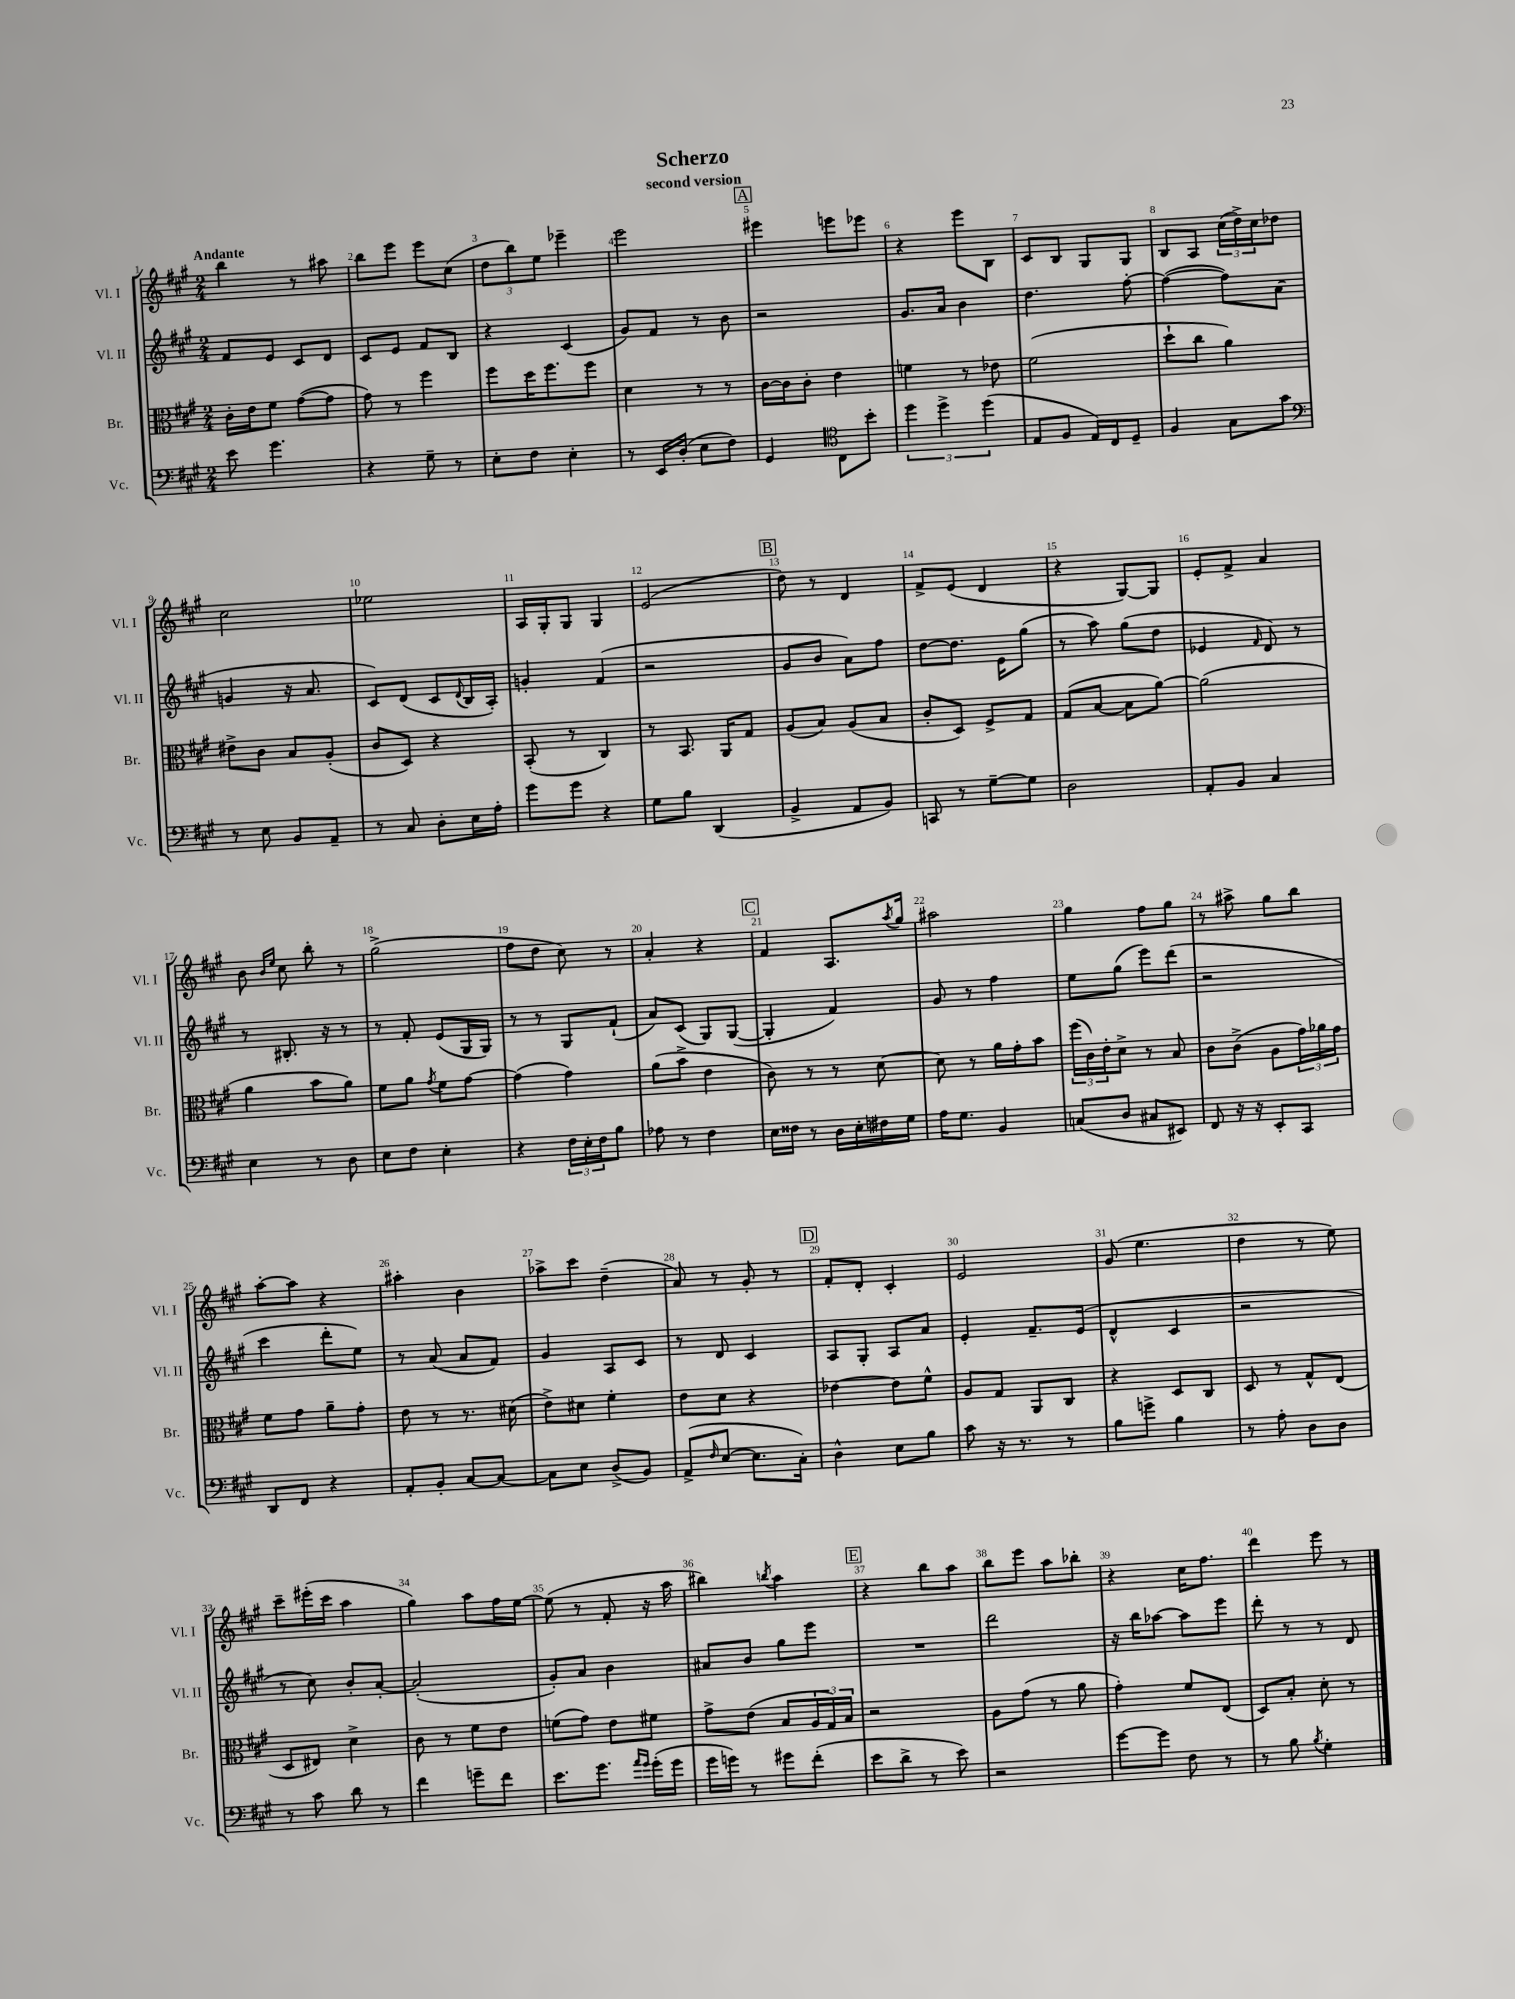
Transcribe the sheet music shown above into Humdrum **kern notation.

**kern	**kern	**kern	**kern
*part4	*part3	*part2	*part1
*staff4	*staff3	*staff2	*staff1
*I"Vc.	*I"Br.	*I"Vl. II	*I"Vl. I
*I'Vc.	*I'Br.	*I'Vl. II	*I'Vl. I
*clefF4	*clefC3	*clefG2	*clefG2
*k[f#c#g#]	*k[f#c#g#]	*k[f#c#g#]	*k[f#c#g#]
*M2/4	*M2/4	*M2/4	*M2/4
=1	=1	=1	=1
!	!	!	!LO:TX:a:B:t=Andante
8e\	16c#'\LL	8f#/L	4bb\
.	16e\J	.	.
4.g#\	8f#\J	8e/J	.
.	([8g#\L	8c#/L	8r
.	8g#\J]	8d/J	8aa#X\
=2	=2	=2	=2
4r	8g#\)	8c#/L	8bb\L
.	8r	8e/J	8eee\J
8G#~\	4ff#\	8f#/L	8eee\L
8r	.	8B/J	(8cc#\J
=3	=3	=3	=3
8E'\L	8ff#\L	4r	12dd\L
.	.	.	12bb\)
8F#\J	16dd\K	.	.
.	.	.	12ee\J
.	8.ff#\	.	.
4E'\	.	(4c#/	4eee-X~\
.	8ff#\J	.	.
=4	=4	=4	=4
8r	4d\	8g#/L)	2eee\
16EE/LL	.	8f#/J	.
(16D'/JJ	.	.	.
8E\L	8r	8r	.
8F#\J)	8r	8b\	.
!!LO:REH:place=s1:t=A
=5	=5	=5	=5
4GG#/	[16c#\LL	2r	4eee#X\
.	16c#\J]	.	.
.	8c#'\J	.	.
*clefC4	*	*	*
8C#\L	4e\	.	8eeen\L
8b'\J	.	.	8eee-X\J
=6	=6	=6	=6
6dd\	4fn\	8.g#/L	4r
6dd^\	.	.	.
.	.	16a/Jk	.
.	8r	4b\	8eee\L
(6dd\	.	.	.
.	8e-X\	.	8B\J
=7	=7	=7	=7
8E/L	(2f#\	4.dd\	8c#/L
8F#/J	.	.	8B/J
16E/LL)	.	.	8G#/L
16C#/J	.	.	.
8D~/J	.	[8ff#'\	8G#/J
=8	=8	=8	=8
4F#/	8dd`\L	(4ff#\_	8B/L
.	8cc#\J	.	8A/J
8G#\L	4a\)	8ff#\L])	(24cc#\LL
.	.	.	24dd^\)
.	.	.	24cc#\J
8g#\J	.	(8a\J	8dd-X\J
!!LO:LB:g=z
=9	=9	=9	=9
*clefF4	*	*	*
8r	8e#X^\L	4gn/	2cc#\
8E\	8c#\J	.	.
8BB/L	8B/L	16r	.
.	.	8.a/	.
8AA~/J	(8A'/J	.	.
=10	=10	=10	=10
8r	8c#/L	8c#/L)	2ee-X\
8C#/	8D/J)	(8d/J	.
8D'\L	4r	8c#/L	.
.	.	8qqd/	.
16E\L	.	16B/L	.
16A'\JJ	.	16A'/JJ)	.
=11	=11	=11	=11
8g#\L	(8BB'/	4gn'/	16A/LL
.	.	.	16G#'/J
8g#\J	8r	.	8G#/J
4r	4C#/)	(4f#/	4G#/
=12	=12	=12	=12
8G#\L	8r	2r	(2e/
8B\J	8.BB/	.	.
(4DD/	.	.	.
.	16AA/KL	.	.
.	8G#/J	.	.
!!LO:REH:place=s1:t=B
=13	=13	=13	=13
4BB^/	(8A/L	8g#/L	8dd\)
.	8B/J)	8b/J	8r
8AA/L	(8A/L	8a\L)	4d/
8BB/J)	8B/J	8ff#\J	.
=14	=14	=14	=14
8CCn/	8c#'/L	[8dd\L	8f#^/L
8r	8D/J)	8.dd\J]	(8e/J
[8G#~\L	8F#^/L	.	4d/
.	.	16e\KL	.
8G#\J]	8G#/J	(8gg#\J	.
=15	=15	=15	=15
2D\	(8G#/L	8r	4r
.	[8B/J	8aa\)	.
.	8B\L]	(8gg#\L	[8G#/L)
.	[8a\J)	8dd\J	8G#/J]
=16	=16	=16	=16
8AA'/L	(2a\]	4e-X/	8e'/L
8BB/J	.	.	8f#^/J
.	.	16qqf#/	.
4C#/	.	8d/)	4a/
.	.	8r	.
!!LO:LB:g=z
=17	=17	=17	=17
4E\	4a\	8r	8b\
.	.	.	16qqb/LL
.	.	.	16qqee/JJ
.	.	8.B#X'/	8cc#\
8r	8b\L	.	8bb'\
.	.	16r	.
8D\	8a\J)	8r	8r
=18	=18	=18	=18
8E\L	8f#\L	8r	(2gg#^\
8F#\J	8a\J	8f#'/	.
.	8qg#/	.	.
4E'\	8f#\L	(8e/L	.
.	[8g#\J	16G#/L	.
.	.	16G#/JJ)	.
=19	=19	=19	=19
4r	(4g#\]	8r	8ff#\L
.	.	8r	8dd\J
24F#\LL	4g#\)	8G#/L	8cc#\)
24E'\	.	.	.
24F#\J	.	.	.
8B\J	.	(8f#`/J	8r
=20	=20	=20	=20
8A-X\	(8a\L	8a/L)	4a'/
8r	8b^\J	(8c#/J	.
4F#\	4e\	8G#/L)	4r
.	.	([8G#/J	.
!!LO:REH:place=s1:t=C
=21	=21	=21	=21
16E\LL	8c#\)	4G#'/]	4f#/
16F##X\JJ	.	.	.
8r	8r	.	.
16D\LL	8r	4f#/)	8.A/L
16E'\	.	.	.
16F#X\	[8d\	.	.
.	.	.	8qaa/
16G#\JJ	.	.	16gg#/Jk
=22	=22	=22	=22
16A\KL	8d\]	8g#/	2aa#X\
8.G#\J	.	.	.
.	8r	8r	.
4BB/	16a\LL	4ff#\	.
.	16g#'\J	.	.
.	8b\J	.	.
=23	=23	=23	=23
(8Cn/L	(24ff#\LL	8ee\L	4gg#\
.	24c#\)	.	.
.	24e'\J	.	.
8D/J	8d^\J	(8gg#\J	.
8C#X/L	8r	8eee\L)	8ff#\L
8EE#X/J)	8B/	(8ddd\J	8gg#\J
=24	=24	=24	=24
8FF#/	8c#\L	2r	8r
16r	(8c#^\J	.	8aa#X^\
16r	.	.	.
8EE'/L	8A\L	.	8gg#\L
8CC#/J	24g#\L)	.	8bb\J
.	24a-X\	.	.
.	24g#\JJ	.	.
!!LO:LB:g=z
=25	=25	=25	=25
8DD/L	8f#\L	4ccc#\	[8aa'\L
8FF#/J	8g#\J	.	8aa\J]
4r	8a~\L	8ddd'\L	4r
.	8g#'\J	8ee\J)	.
=26	=26	=26	=26
8AA'/L	8e\	8r	4aa#X'\
8BB'/J	8r	(8a/	.
[8C#/L	8.r	8a/L	4b\
8C#/J_	.	8f#/J)	.
.	(16d#X\	.	.
=27	=27	=27	=27
8C#\L]	8e^\L)	4g#/	8aa-X^\L
8E\J	8d#X\J	.	8ccc#\J
(8D^/L	4f#'\	8A/L	(4dd~\
8BB/J)	.	8c#/J	.
=28	=28	=28	=28
(8AA^/L	8e\L	8r	8a/)
16qqF#/	.	.	.
[8E/J	8d\J	8d/	8r
8.E\L]	4r	4c#/	8g#'/
.	.	.	8r
16C#'\Jk)	.	.	.
!!LO:REH:place=s1:t=D
=29	=29	=29	=29
4D^^\	[4e-X\	8A/L	8f#'/L
.	.	8G#'/J	8d'/J
8E\L	8e-\L]	8A/L	4c#'/
8B\J	8f#^^\J	8a/J	.
=30	=30	=30	=30
8c#\	8A/L	4e'/	2e/
16r	8G#/J	.	.
8.r	.	.	.
.	8AA/L	8.f#~/L	.
8r	8C#/J	.	.
.	.	(16e/Jk	.
=31	=31	=31	=31
8B\L	4r	4d^^/	(8g#/
8gn^\J	.	.	4.ee\
4B\	8D/L	4c#/	.
.	8C#/J	.	.
=32	=32	=32	=32
8r	8D/	2r	4dd\
8A'\	8r	.	.
8D\L	8G#^^/L	.	8r
8D\J	(8E/J	.	8ee\)
!!LO:LB:g=z
=33	=33	=33	=33
8r	8D/L	8r	8ccc#~\L
8c#\	8E#X/J)	8cc#\)	(16eee#X'\L
.	.	.	16ccc#\JJ
8d\	4d^\	8b'/L	4aa\
8r	.	[8a'/J	.
=34	=34	=34	=34
4f#\	8c#\	(2a'/]	4gg#\)
.	8r	.	.
8gn~\L	8f#\L	.	8aa\L
8f#\J	8e\J	.	16ff#\L
.	.	.	[16ee\JJ
=35	=35	=35	=35
8.e\L	(8fn\L	8g#'/L)	(8ee\]
.	8g#\J)	8a/J	8r
8.g#\J	.	.	.
.	8e\L	4b\	8f#'/
16qqa/LL	.	.	.
16qqg#/JJ	.	.	.
(16g#'\LL	8f#X\J	.	16r
16g#\JJ	.	.	16aa\
=36	=36	=36	=36
16g#\LL	8g#^\L	8a#X/L	4bb#X\)
16gn\JJ)	.	.	.
8r	(8e\J	8b/J	.
.	.	.	8qbbn/
8g#X\L	8B/L	8gg#\L	4aa\
(8f#'\J	24A/L	8eee\J	.
.	24G#/)	.	.
.	24B/JJ	.	.
!!LO:REH:place=s1:t=E
=37	=37	=37	=37
8e\L	2r	2r	4r
8d^\J	.	.	.
8r	.	.	8bb\L
8e\)	.	.	8aa\J
=38	=38	=38	=38
2r	8A\L	2ddd\	8bb\L
.	(8g#\J	.	8eee\J
.	8r	.	8aa\L
.	8a\	.	8bb-X'\J
=39	=39	=39	=39
[8g#\L	4g#'\)	16r	4r
.	.	16bb\KL	.
8g#\J]	.	[8aa-X\J	.
8F#\	8f#/L	8aa-\L]	16cc#\KL
.	.	.	8.ff#\J
8r	(8E/J	8eee\J	.
=40	=40	=40	=40
8r	8D/L)	8ddd'\	4ddd\
8B\	8B'/J	8r	.
8qB/	.	.	.
4G#'\	8d'\	8r	8eee\
.	8r	8d/	8r
==	==	==	==
*-	*-	*-	*-
